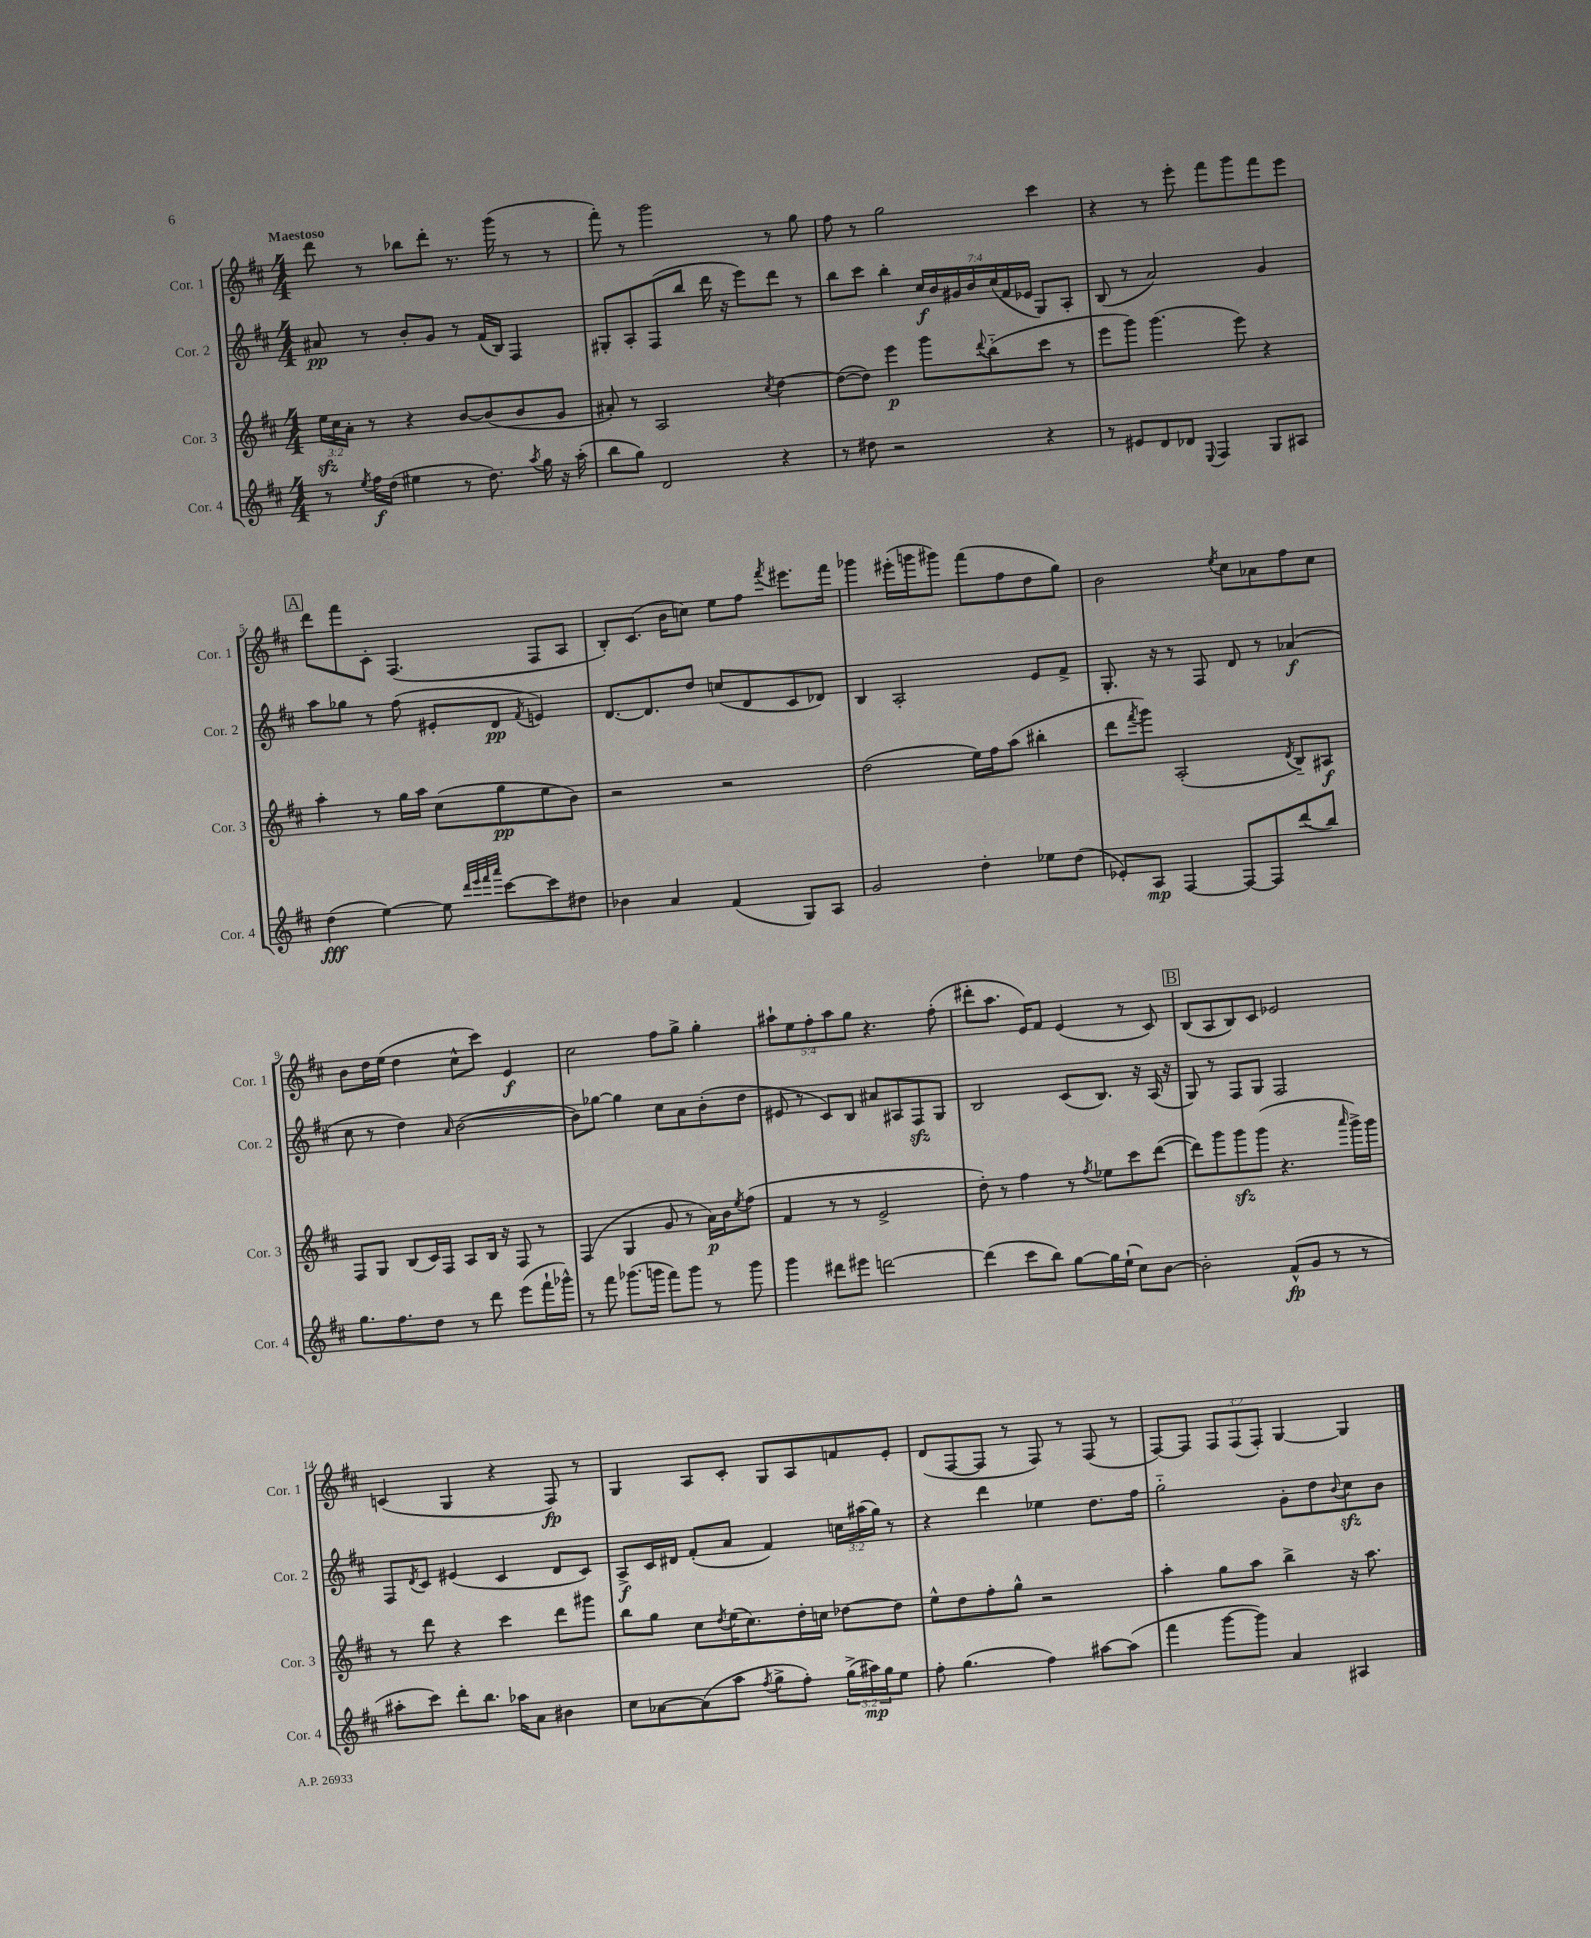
<<
\new StaffGroup <<
\new Staff = "s0" \with { instrumentName = "Cor. 1" shortInstrumentName = "Cor. 1" } {
    \clef treble \key d \major \numericTimeSignature \time 4/4 \override Staff.TupletNumber.text = #tuplet-number::calc-fraction-text \tempo "Maestoso"
    d'''8 r8 bes''8 d'''8-. r8. g'''16( r8 r8 |
    fis'''8-.) r8 g'''2 r8 g''8 |
    fis''8 r8 g''2 cis'''4 |
    r4 r8 e'''8-. fis'''8 g'''8 fis'''8 e'''8 |
    \mark \markup { \box "A" } d'''8 fis'''8 cis'8-. fis4.( fis8 a8 |
    b8-.) cis'8.( b'16 c''8) e''8 fis''8 \acciaccatura { fis'''8 } eis'''8. fis'''16 |
    ges'''4 eis'''16-.( g'''16 gis'''8) fis'''8( fis''8 d''8 g''8) |
    b'2 \acciaccatura { e''8 } cis''8 aes'8 fis''8 cis''8 |
    b'8 d''16 e''16( d''4 cis''8-^ cis'''8) e'4\f |
    cis''2 fis''8 g''8-> g''4-. |
    \tuplet 5/4 { ais''8-! e''8 fis''8-. ais''8 g''8 } r4. fis''8-.( |
    dis'''8-. a''8. e'16) fis'8 e'4( r8 cis'8) |
    \mark \markup { \box "B" } b8( a8 b8) cis'8 ees'2 |
    c'4( g4 r4 fis8\fp) r8 |
    g4 a8 cis'8-. g8 a8 f'8 e'8-. |
    d'8( fis8~ fis8 r8 fis8) r8 fis8( r8 |
    fis8~) fis8 \tuplet 3/2 { fis8 fis8( fis8-.) } g4~ g4 \bar "|." |
}
\new Staff = "s1" \with { instrumentName = "Cor. 2" shortInstrumentName = "Cor. 2" } {
    \clef treble \key d \major \numericTimeSignature \time 4/4 \override Staff.TupletNumber.text = #tuplet-number::calc-fraction-text
    ais'8\pp r8 b'8-. g'8 r8 fis'16( b16) fis4 |
    gis8-. a8-. fis8( b''8 d'''16 r16 e'''8) d'''8 r8 |
    b''8 cis'''8 b''4-. \tuplet 7/4 { cis''16\f b'16 gis'16 b'16 cis''16( fis'16 ees'16 } g8) a8-. |
    b8( r8 a'2) g'4 |
    \mark \markup { \box "A" } a''8 ges''8 r8 fis''8( eis'8-. d'8\pp \acciaccatura { fis'8 } e'4) |
    d'8.~ d'8. d''8 c''8( d'8 cis'8 des'8) |
    b4 a2-. e'8 fis'8-> |
    g8.-. r16 r8 fis8 d'8 r8 aes'4\f( |
    cis''8 r8 d''4) \grace { a'16 } b'2~( |
    b'8) ges''8~ ges''4 cis''8 a'8 b'8-.( d''8 |
    eis'8 r8 cis'8) b8 ais'8 ais8 fis8\sfz g8 |
    b2 cis'8( b8.) r16 a16( r16 |
    \mark \markup { \box "B" } g8) r8 fis8 g8 fis2 |
    fis8 \acciaccatura { d'8 } cis'8 eis'4( cis'4 d'8 cis'8) |
    a8->\f cis'16 dis'16 fis'8-.( a'8 fis'4) \tuplet 3/2 { c''16 ais''16( g''16) } r8 |
    r4 d'''4 ees''4 d''8. fis''16 |
    g''2-_ g'8-. d''8 \appoggiatura { b'8 } cis''8\sfz b'8 \bar "|." |
}
\new Staff = "s2" \with { instrumentName = "Cor. 3" shortInstrumentName = "Cor. 3" } {
    \clef treble \key d \major \numericTimeSignature \time 4/4 \override Staff.TupletNumber.text = #tuplet-number::calc-fraction-text
    \tuplet 3/2 { e''16\sfz cis''16 a'16-. } r8 r4 b'8~ b'8( b'8 g'8 |
    ais'8-.) r8 a2 \acciaccatura { cis''8 } d''4~ |
    d''8~( d''8) e'''4\p g'''8 \appoggiatura { d'''8 } b''8-_( cis'''8 r8 |
    e'''8 g'''8) g'''4.( e'''8) r4 |
    \mark \markup { \box "A" } a''4-. r8 g''16 a''16 cis''8( g''8\pp e''8 b'8) |
    r2 r2 |
    d''2( e''16) fis''16 a''8( bis''4-. |
    d'''8 \acciaccatura { fis'''8 } g'''8) a2-.( \acciaccatura { d'8 } b8-_) ais8\f |
    fis8 g8 b8( cis'16) fis16 a8 b16 r16 fis8 r8 |
    fis4( g4 g'8 r8 a'16\p) b'16 \acciaccatura { e''8 } fis''8( |
    fis'4 r8 r8 e'2-> |
    d''8-.) r8 fis''4 r8 \acciaccatura { fis''8 } ees''8 cis'''8 d'''8~( |
    \mark \markup { \box "B" } d'''8) g'''8 g'''8\sfz g'''8( r4. \grace { a'''16 } g'''16->) g'''16 |
    r8 d'''8 r4 cis'''4 d'''8 gis'''8 |
    b''8 g''8 cis''8 \acciaccatura { d''8 } e''16( cis''8.) d''16-. c''16 des''8~ des''8 |
    e''8-^ d''8 fis''8-. g''8-^ r2 |
    a''4-. g''8 a''8 b''4-> r16 a''8. \bar "|." |
}
\new Staff = "s3" \with { instrumentName = "Cor. 4" shortInstrumentName = "Cor. 4" } {
    \clef treble \key d \major \numericTimeSignature \time 4/4 \override Staff.TupletNumber.text = #tuplet-number::calc-fraction-text
    r8 \acciaccatura { e''8 } fis''16\f d''16( eis''4 r8 d''8.) \acciaccatura { a''8 } g''16 r16 a''16-.( |
    b''8 g''8) d'2 r4 |
    r8 dis''8 r2 r4 |
    r8 eis'8 d'8 des'8 \appoggiatura { e8 } fis4 g8 ais8 |
    \mark \markup { \box "A" } d''4\fff( e''4~) e''8 \grace { d'''32 e'''32 fis'''32 a'''32 } cis'''8~ cis'''8 dis''8 |
    bes'4 a'4 fis'4( g8) a8 |
    g'2 d''4-. ees''8 d''8( |
    ees'8-.) a8\mp fis4~ fis8~ fis8 d'''8( b''8) |
    g''8. fis''8. d''8 r8 d'''8 e'''8( fis'''16-! ges'''16-^) |
    r8 fis'''8 ges'''8.( g'''16 fis'''8) g'''8 r8 g'''8 |
    g'''4 dis'''8 eis'''8 d'''2~ |
    d'''4( cis'''8 b''8) g''8~ g''16 e''16-!( cis''8) b'8~ |
    \mark \markup { \box "B" } b'2-. fis'8-^\fp( g'8 r8 r8 |
    ais''8-. cis'''8) d'''8-. b''8. aes''16 a'8 bis'4 |
    cis''8 aes'8~ aes'8( a''8 \acciaccatura { fis''8 } g''8-> fis''8-.) \tuplet 3/2 { g''16->( ais''16\mp) g''16 } e''8 |
    fis''8-. g''4.( fis''4) ais''8~ ais''8( |
    fis'''4 g'''8~ g'''8) a'4 ais4 \bar "|." |
}
>>
>>
